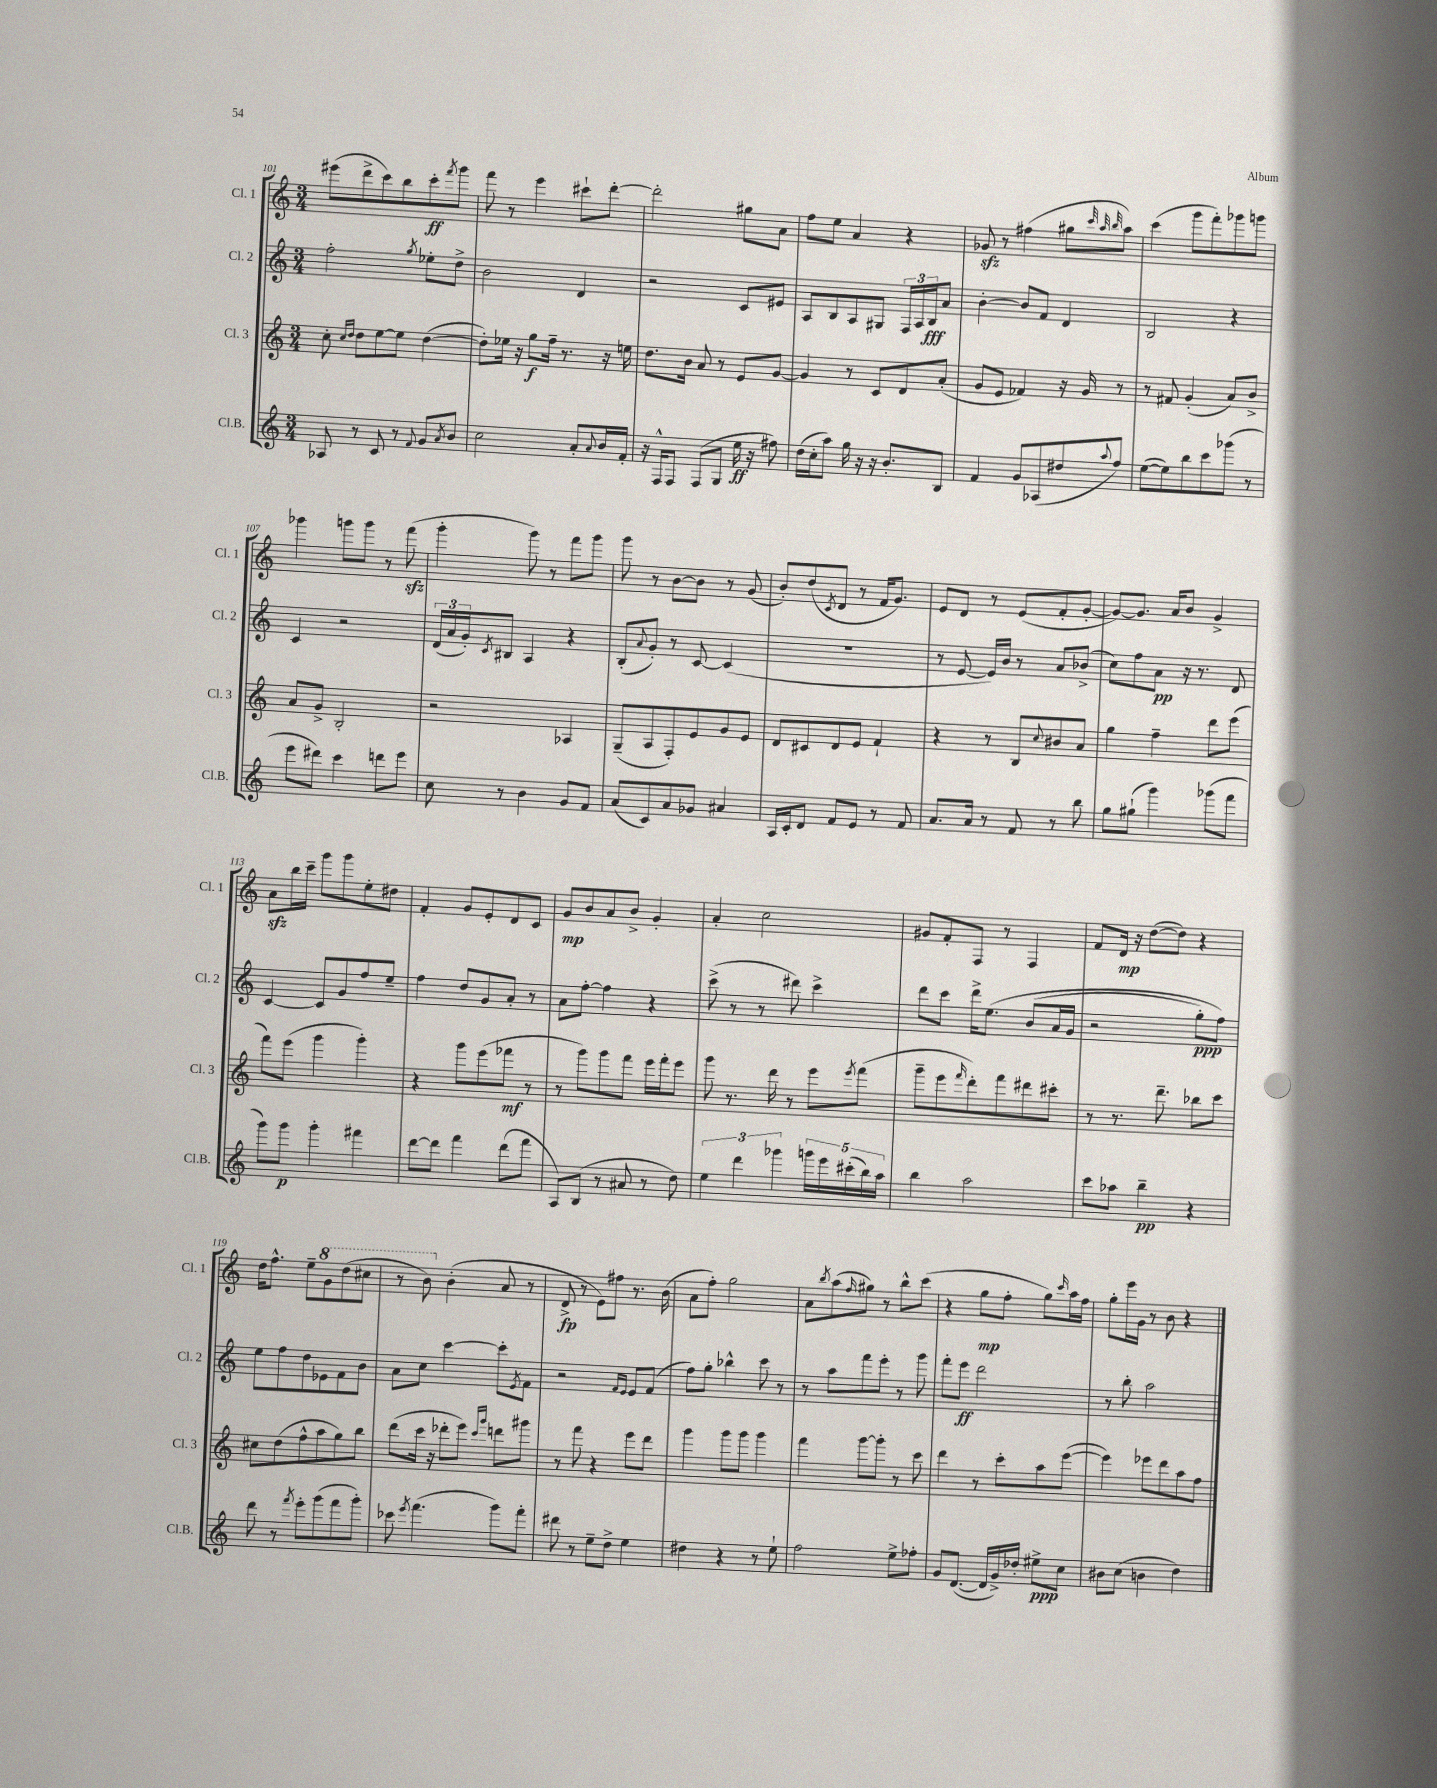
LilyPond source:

<<
\new StaffGroup <<
\new Staff = "s0" \with { instrumentName = "Cl. 1" shortInstrumentName = "Cl. 1" } {
    \clef treble \key c \major \numericTimeSignature \time 3/4
    eis'''8( d'''8-> c'''8) b''8 c'''8-.\ff \acciaccatura { f'''8 } g'''8 |
    f'''8 r8 e'''4 cis'''8-! d'''8~-. |
    d'''2-. gis''8 a'8 |
    f''8 e''8 a'4 r4 |
    ges'8\sfz r8 fis''4( gis''8 \grace { c'''32 a''32 b''32 } a''8) |
    c'''4( g'''8 f'''8-.) ges'''8 g'''8 |
    ges'''4 g'''8 g'''8 r8 f'''8\sfz( |
    g'''4-. g'''8) r8 f'''8 g'''8 |
    g'''8 r8 b'8~ b'8 r8 g'8( |
    b'8-.) d''8( \acciaccatura { c'8 } d'8 r8 f'16 g'8.) |
    e'8 d'8 r8 e'8( f'8-. g'8~-. |
    g'8~) g'8. a'16 b'8 g'4-> |
    a'8\sfz b''16 c'''16-- g'''8 g'''8 e''8-. dis''8 |
    f'4-. g'8 e'8-. d'8 c'8 |
    g'8\mp b'8 a'8 b'8-> g'4-. |
    a'4-. c''2 |
    gis'8 f'8-. f8 r8 f4 |
    f'8 d'16\mp r16 d''8~( d''8) r4 |
    d''16 f''8.-^ e''8-- \ottava #1 g''8 d'''8( cis'''8 |
    r8 b''8) \ottava #0 b'4-.( a'8 r8 |
    d'8->\fp r8 e'8) fis''8 r8. b'16( |
    a'8 f''8-.) g''2 |
    a'8 \acciaccatura { b''8 } a''8( \grace { f''16 } gis''8) r8 b''8-^ c'''8( |
    r4 g''8\mp f''8-. g''8) \grace { c'''16 } a''16 f''16 |
    g''8-. e'''16 g'16 r8 b'8 r4 \bar "|." |
}
\new Staff = "s1" \with { instrumentName = "Cl. 2" shortInstrumentName = "Cl. 2" } {
    \clef treble \key c \major \numericTimeSignature \time 3/4
    f''2-. \acciaccatura { g''8 } ees''8-. d''8-> |
    b'2 d'4 |
    r2 c'8 eis'8 |
    a8 b8 a8 gis8 \tuplet 3/2 { f16 a16 b16\fff } a'8 |
    b'4~-. b'8 f'8 d'4 |
    b2 r4 |
    c'4 r2 |
    \tuplet 3/2 { d'16( a'16 g'16-.) } \acciaccatura { c'8 } bis8 a4 r4 |
    b8-.( \appoggiatura { a'8 } g'8-.) r8 c'8~ c'4( |
    R2. |
    r8 e'8~ e'16) b'16 r8 a'8 bes'8->( |
    c''8) f''8 a'8\pp r16 r8. d'8 |
    c'4~ c'8 g'8 f''8 e''8-- |
    f''4 d''8 g'8 a'8-. r8 |
    a'8 f''8~-. f''4 r4 |
    c'''8->( r8 r8 dis'''8) c'''4-> |
    d'''8 c'''8 d'''16-> e''8.\( b'8( a'16 g'16 |
    r2 g''8-.\ppp) f''8\) |
    e''8 f''8 d''8 ees'8 f'8 b'8 |
    a'8 c''8 c'''4~ c'''8-. \acciaccatura { e'8 } f'8 |
    r2 \grace { f'16 e'16 } e'8 f'8( |
    f''8) g''8-. bes''4-^ c'''8 r8 |
    r8 a''8 f'''8 e'''8-. r8 g'''8 |
    f'''8-. e'''8\ff d'''2 |
    r8 b''8-. a''2 \bar "|." |
}
\new Staff = "s2" \with { instrumentName = "Cl. 3" shortInstrumentName = "Cl. 3" } {
    \clef treble \key c \major \numericTimeSignature \time 3/4
    c''8-. \grace { c''16 d''16 } d''8 e''8~ e''8 d''4~( |
    d''8-.) ees''16 r16 g''8\f f''16-- r8. r16 e''16 |
    d''8. b'16 a'8 r8 e'8 g'8~ |
    g'4 r8 c'8 d'8 a'8-.( |
    g'8 e'8 fes'4) r16 g'16 r8 |
    r8 fis'8 g'4-.( a'8) b'8-> |
    a'8 g'8-> b2-. |
    r2 aes4 |
    g8--( a8 f8-.) e'8 g'8 e'8 |
    d'8 cis'8 d'8 e'8 f'4-! |
    r4 r8 b8 \appoggiatura { c''8 } bis'8 a'8 |
    g''4 f''4-- d'''8 e'''8( |
    f'''8) e'''8( g'''4 g'''4-.) |
    r4 g'''8 e'''8( fes'''8\mf r8 |
    r8 g'''8) g'''8 f'''8 e'''16 f'''16-. e'''8 |
    g'''8 r8. d'''16 r8 e'''8 \acciaccatura { e'''8 } f'''8( |
    g'''8-- e'''8 \grace { f'''16 } d'''8-.) f'''8 dis'''8 cis'''8-. |
    r8 r8. d'''8.-- bes''8 c'''8 |
    cis''8 d''8( f''8-^ a''8 g''8) b''8 |
    d'''8( c'''16 r16 des'''8-. e'''8) \grace { c'''16 g'''16 } d'''8 gis'''8 |
    r8 f'''8 r4 e'''8 d'''8 |
    g'''4 g'''8 g'''8 g'''4 |
    f'''4 g'''8~ g'''8-. r8 c'''8 |
    d'''4 r8 c'''8-. a''8 e'''8~( |
    e'''4) ees'''8 d'''8 a''8 f''8 \bar "|." |
}
\new Staff = "s3" \with { instrumentName = "Cl.B." shortInstrumentName = "Cl.B." } {
    \clef treble \key c \major \numericTimeSignature \time 3/4
    aes8 r8 c'8 r8 \appoggiatura { f'8 } g'8 \acciaccatura { a'8 } b'8 |
    c''2 a'8-. \appoggiatura { a'8 } b'16 f'16-. |
    r16 f16-^ f8 f8( g8 e''16\ff r16 fis''8) |
    d''16( c''16-. a''8) g''16 r16 r16 b'8.-. b8 |
    f'4 g'8 aes8( dis''8 \appoggiatura { a''8 } f''8) |
    e''8~( e''8) b''8 c'''8 ges'''8( r8 |
    e'''8 dis'''8) c'''4 d'''8 e'''8 |
    c''8 r8 b'4 g'8 f'8 |
    a'8( c'8) a'8 ges'8 ais'4 |
    a16 c'16-. d'8 f'8 e'8 r8 f'8 |
    a'8. a'16 r8 f'8 r8 b''8 |
    g''8 gis''8-!( g'''4) ges'''8( f'''8 |
    g'''8) g'''8\p g'''4-. fis'''4 |
    d'''8~ d'''8 f'''4 d'''8( f'''8 |
    a8) b8( r8 ais'8 r8 d''8) |
    \tuplet 3/2 { e''4 d'''4 ges'''4 } \tuplet 5/4 { g'''16 e'''16 cis'''16-.( b''16) a''16 } |
    b''4 a''2 |
    c'''8 aes''8 b''4--\pp r4 |
    d'''8 r8 \acciaccatura { f'''8 } e'''8-. g'''8( f'''8 g'''8-.) |
    ces'''8 \acciaccatura { e'''8 } f'''4.( g'''8) f'''8-. |
    dis'''8 r8 e''8-- d''8-> e''4 |
    dis''4 r4 r8 e''8-! |
    f''2 e''8-> fes''8-. |
    g'8 d'8.~( d'16 g'16->) des''16-. eis''8->\ppp c''8 |
    bis'8 c''8( b'4 d''4) \bar "|." |
}
>>
>>
\layout { \context { \Score currentBarNumber = #101 } }
